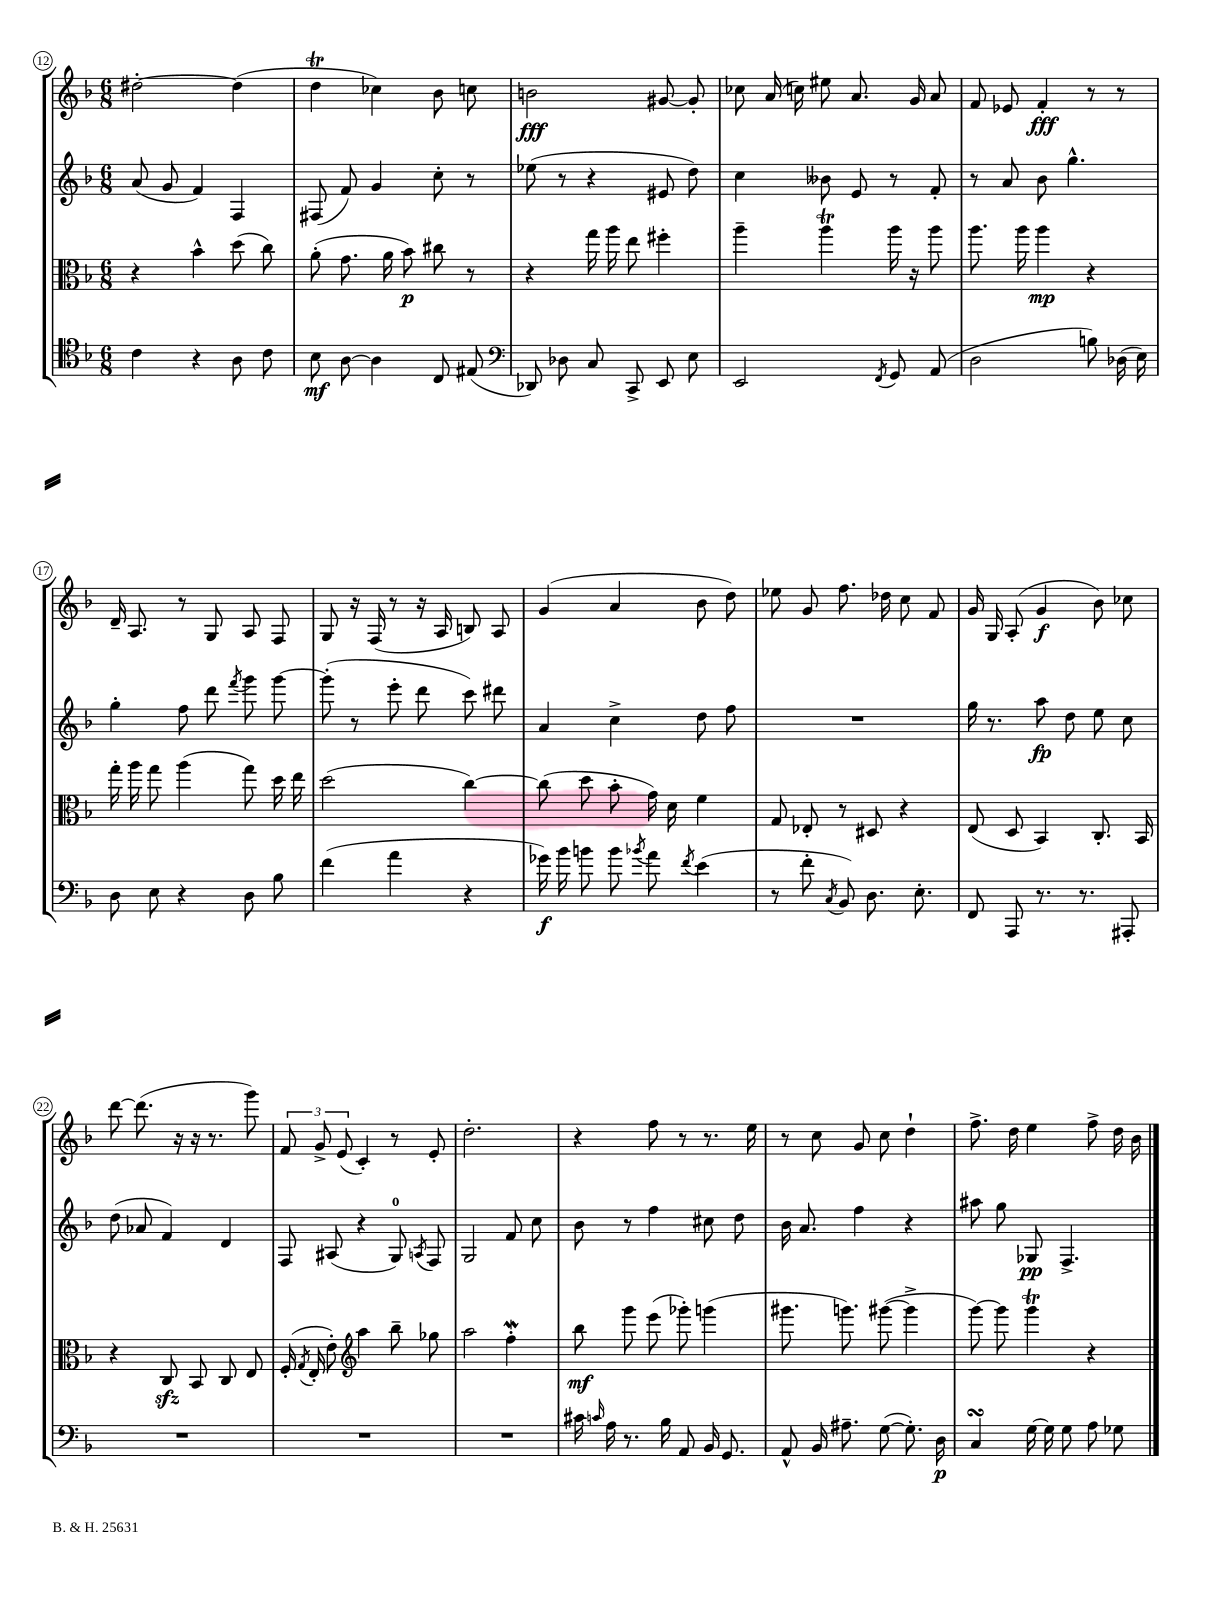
<<
\new StaffGroup <<
\new Staff = "s0" {
    \clef treble \key f \major \numericTimeSignature \time 6/8
    \autoBeamOff dis''2~-. dis''4( |
    d''4\trill ces''4) bes'8 c''8 |
    b'2\fff gis'8~ gis'8-. |
    ces''8 a'16( c''16) eis''8 a'8. g'16 a'8 |
    f'8 ees'8 f'4-.\fff r8 r8 |
    d'16-- a8. r8 g8 a8 f8 |
    g8 r16 f16( r8 r16 a16 b8) a8 |
    g'4( a'4 bes'8 d''8) |
    ees''8 g'8 f''8. des''16 c''8 f'8 |
    g'16 g16 a8-.( g'4\f bes'8) ces''8 |
    d'''8~ d'''8.( r16 r16 r8. g'''8) |
    \tuplet 3/2 { f'8 g'8-> e'8( } c'4-.) r8 e'8-. |
    d''2.-. |
    r4 f''8 r8 r8. e''16 |
    r8 c''8 g'8 c''8 d''4-! |
    f''8.-> d''16 e''4 f''8-> d''16 bes'16 \bar "|." |
}
\new Staff = "s1" {
    \clef treble \key f \major \numericTimeSignature \time 6/8
    \autoBeamOff a'8( g'8 f'4) f4 |
    fis8( f'8) g'4 c''8-. r8 |
    ees''8( r8 r4 eis'8 d''8) |
    c''4 beses'8 e'8 r8 f'8-. |
    r8 a'8 bes'8 g''4.-^ |
    g''4-. f''8 d'''8 \acciaccatura { f'''8 } g'''8 g'''8~ |
    g'''8-.( r8 e'''8-. d'''8 c'''8) dis'''8 |
    a'4 c''4-> d''8 f''8 |
    R2. |
    g''16 r8. a''8\fp d''8 e''8 c''8 |
    d''8( aes'8 f'4) d'4 |
    f8 ais8( r4 g8-0) \acciaccatura { a8 } f8 |
    g2 f'8 c''8 |
    bes'8 r8 f''4 cis''8 d''8 |
    bes'16 a'8. f''4 r4 |
    ais''8 g''8 ges8\pp f4.-> \bar "|." |
}
\new Staff = "s2" {
    \clef alto \key f \major \numericTimeSignature \time 6/8
    \autoBeamOff r4 bes'4-^ d''8( c''8) |
    a'8-.( g'8. a'16 bes'8\p) cis''8 r8 |
    r4 g''16 a''16 e''8 fis''4-. |
    a''4-- a''4\trill a''16 r16 a''8 |
    a''8. a''16 a''4\mp r4 |
    g''16-. a''16 g''8 a''4( g''8) d''16 e''16 |
    d''2( c''4~) |
    c''8( d''8 bes'8-. g'16) d'16 f'4 |
    g8 ees8-. r8 dis8 r4 |
    e8( d8 bes,4) c8.-. bes,16 |
    r4 c8\sfz bes,8 c8 e8 |
    f16-.( \acciaccatura { g8 } e16-. e'8-.) \clef treble a''4 bes''8-- ges''8 |
    a''2 f''4-.\mordent |
    bes''8\mf g'''8 e'''8( ges'''8-.) g'''4( |
    gis'''8. g'''8.) gis'''8~( gis'''4-> |
    g'''8~) g'''8 g'''4\trill r4 \bar "|." |
}
\new Staff = "s3" {
    \clef tenor \key f \major \numericTimeSignature \time 6/8
    \autoBeamOff c'4 r4 a8 c'8 |
    bes8\mf a8~ a4 c8 eis8( |
    \clef bass des,8) des8 c8 c,8-> e,8 e8 |
    e,2 \acciaccatura { f,8 } g,8 a,8( |
    d2 b8) des16( e16) |
    d8 e8 r4 d8 bes8 |
    f'4( a'4 r4 |
    ges'16\f) bes'16 b'8 b'8 \acciaccatura { bes'8 } a'8 \acciaccatura { f'8 } e'4( |
    r8 f'8-. \acciaccatura { c8 } bes,8) d8. e8.-. |
    f,8 a,,8 r8. r8. ais,,8-. |
    R2. |
    R2. |
    R2. |
    cis'16 \grace { c'16 } a16 r8. bes16 a,8 bes,16 g,8. |
    a,8-^ bes,16 ais8.-- g8~( g8.-.) d16\p |
    c4\turn g16~ g16 g8 a8 ges8 \bar "|." |
}
>>
>>
\layout { \context { \Score currentBarNumber = #12 \override BarNumber.stencil = #(make-stencil-circler 0.1 0.3 ly:text-interface::print) } }
